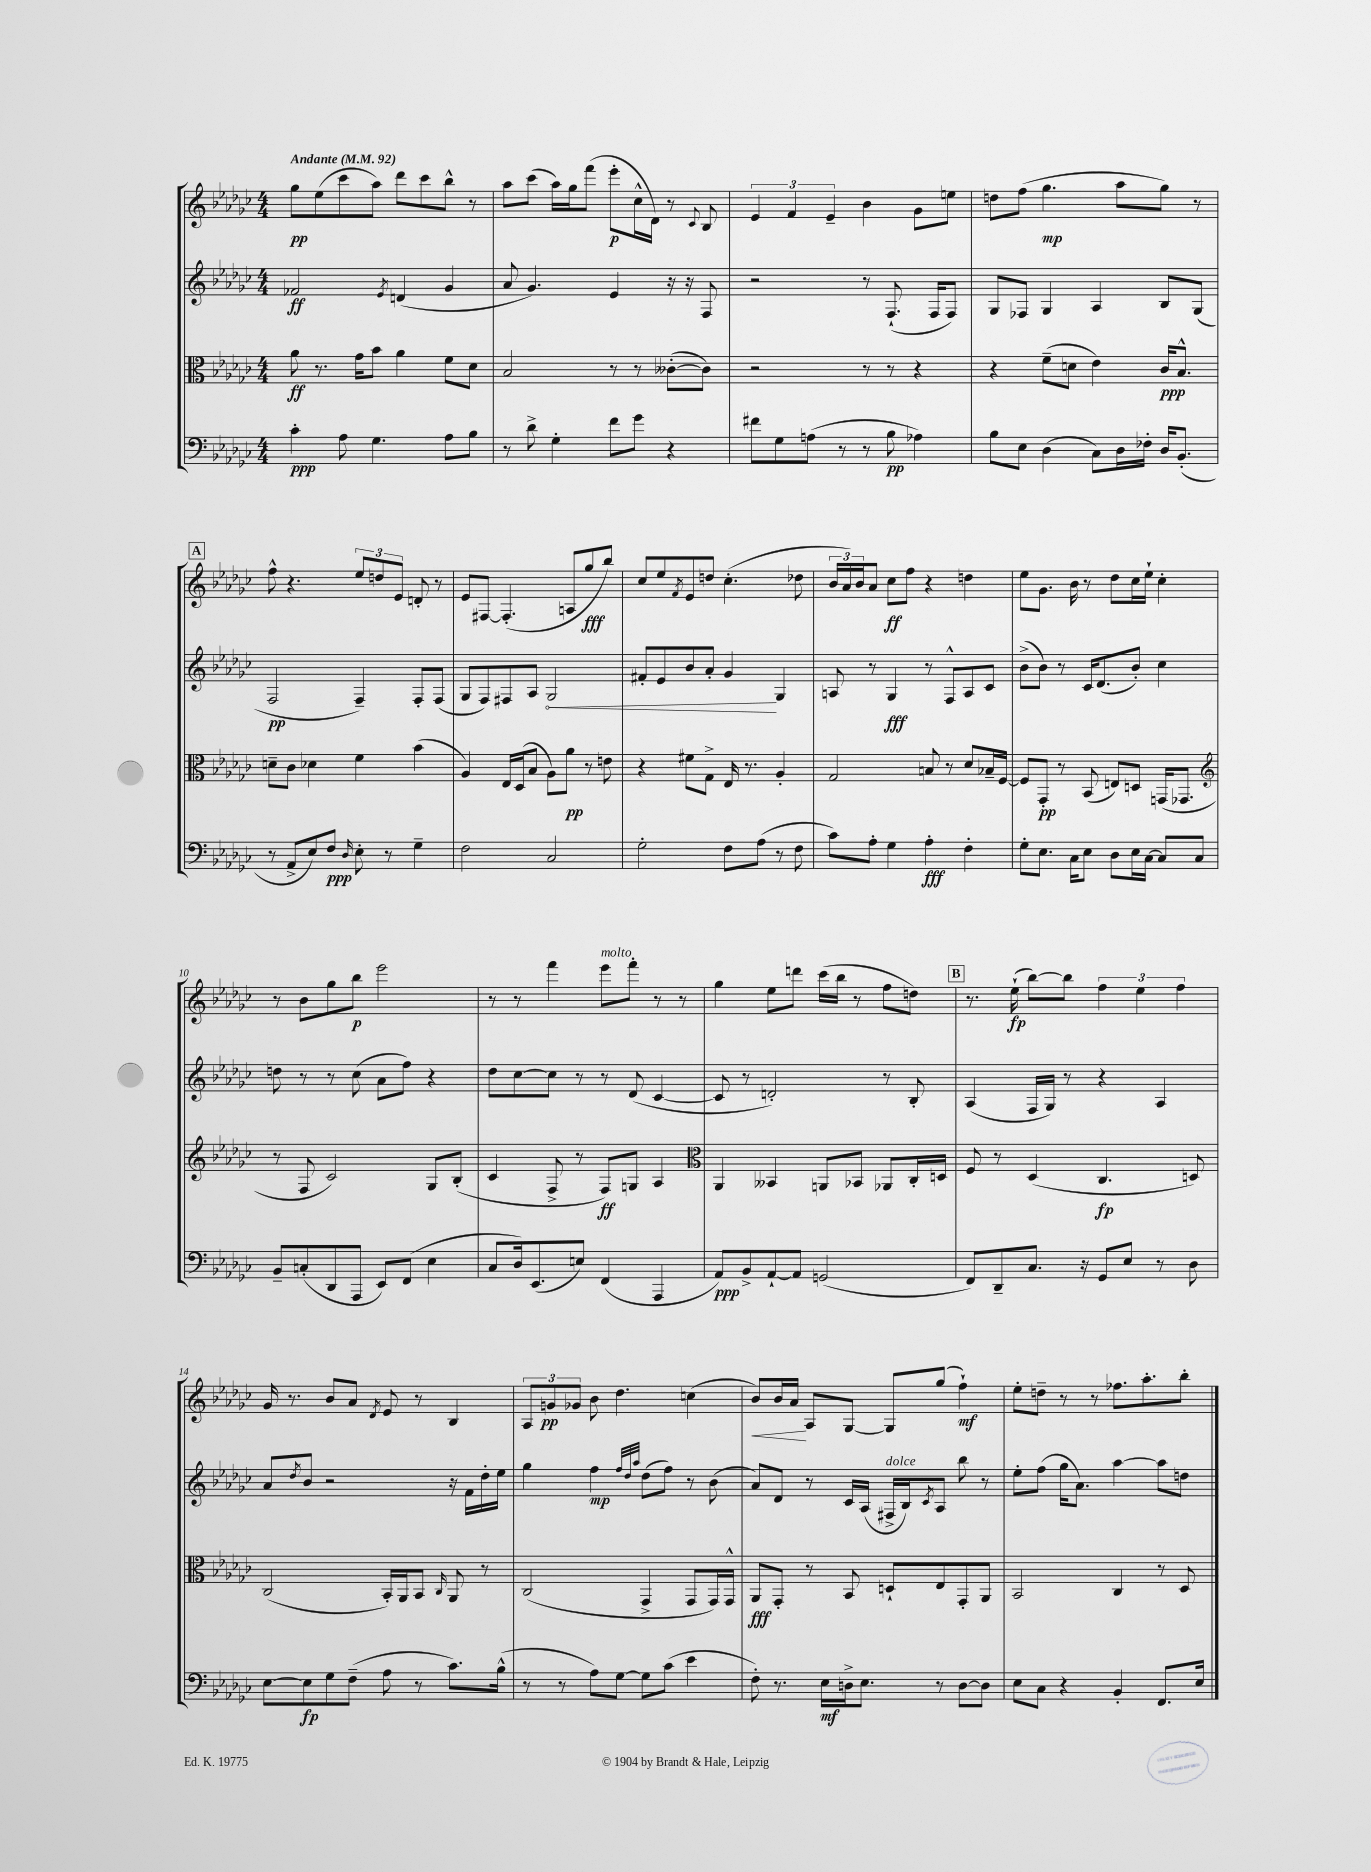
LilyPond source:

<<
\new StaffGroup <<
\new Staff = "s0" {
    \clef treble \key ges \major \numericTimeSignature \time 4/4 \tempo "Andante" 4 = 92
    ges''8\pp ees''8( ces'''8 aes''8) des'''8 ces'''8 bes''8-^ r8 |
    aes''8 ces'''8( aes''16) ges''16 f'''8( ees'''8-.\p ces''16-^ des'16) r8 \appoggiatura { ces'8 } bes8 |
    \tuplet 3/2 { ees'4 f'4 ees'4-- } bes'4 ges'8 e''8 |
    d''8 f''8( ges''4.\mp aes''8 ges''8) r8 |
    \mark \markup { \box "A" } f''8-^ r4. \tuplet 3/2 { ees''8 d''8 ees'8 } d'8-. r8 |
    ees'8 fis8~ fis4.-.( a8 ges''8\fff bes''8) |
    ces''8 ees''8 \acciaccatura { f'8 } ees'8 d''8 ces''4.-.( des''8 |
    \tuplet 3/2 { bes'16 aes'16) bes'16 } aes'8 ces''8\ff f''8 r4 d''4 |
    ees''8 ges'8. bes'16 r8 des''8 ces''16 ees''16-! ces''4-. |
    r8 bes'8 ges''8 bes''8\p ees'''2 |
    r8 r8 f'''4 ees'''8^\markup { \italic "molto" } f'''8-. r8 r8 |
    ges''4 ees''8 d'''8 ces'''16( bes''16 r8 f''8 d''8) |
    \mark \markup { \box "B" } r8. ees''16-!\fp( bes''8~) bes''8 \tuplet 3/2 { f''4 ees''4 f''4 } |
    ges'16 r8. bes'8 aes'8 \acciaccatura { des'8 } ees'8 r8 bes4 |
    \tuplet 3/2 { aes8 g'8\pp ges'8 } bes'8 des''4. c''4( |
    bes'8\<) bes'16 aes'16\! aes8 ges8~ ges8 ges''8( f''4-!\mf) |
    ees''8-. d''8-- r8 r8 fes''8. aes''8.-. bes''8-. \bar "|." |
}
\new Staff = "s1" {
    \clef treble \key ges \major \numericTimeSignature \time 4/4
    fes'2\ff \acciaccatura { ees'8 } d'4( ges'4 |
    aes'8 ges'4.) ees'4 r16 r16 f8 |
    r2 r8 f8.-!( f16 f8) |
    ges8 fes8 ges4 aes4 bes8 ges8( |
    \mark \markup { \box "A" } f2\pp f4--) f8-. f8( |
    ges8 f8) fis8 aes8 \once \override Hairpin.circled-tip = ##t ges2\< |
    fis'8-. ees'8 bes'8 aes'8-. ges'4\! ges4 |
    a8 r8 ges4\fff r8 f8-^ a8 ces'8 |
    bes'8->( bes'8) r8 ces'16 des'8.( bes'8-.) ces''4 |
    d''8 r8 r8 ces''8( aes'8 f''8) r4 |
    des''8 ces''8~ ces''8 r8 r8 des'8( ces'4~ |
    ces'8 r8 d'2-.) r8 bes8-. |
    \mark \markup { \box "B" } aes4( f16 ges16) r8 r4 aes4 |
    aes'8 \acciaccatura { des''8 } bes'8 r2 r16 f'16 des''16-. ees''16 |
    ges''4 f''4\mp \grace { f''32 des''32 aes''32 } des''8( f''8) r8 bes'8( |
    aes'8) des'8 r8 ces'16 aes16( fis16->^\markup { \italic "dolce" } bes16) \acciaccatura { ces'8 } aes8 bes''8 r8 |
    ees''8-. f''8( ges''16 aes'8.) aes''4~ aes''8 d''8 \bar "|." |
}
\new Staff = "s2" {
    \clef alto \key ges \major \numericTimeSignature \time 4/4
    aes'8\ff r8. ges'16 bes'8 aes'4 f'8 des'8 |
    bes2 r8 r8 ceses'8~-.( ceses'8) |
    r2 r8 r8 r4 |
    r4 f'8--( d'8 ees'4) ces'16\ppp bes8.-^ |
    \mark \markup { \box "A" } d'8-- ces'8 des'4 f'4 bes'4( |
    aes4) ees16 des16( bes8 aes8) aes'8\pp r8 e'8 |
    r4 fis'8 ges8-> ees16 r8. aes4-. |
    ges2 b8 r8 des'8 bes16-- f16~ |
    f8 ges,8-.\pp r8 bes,8( e8) d8 g,16( ges,8. |
    \clef treble r8 f8 ces'2) ges8 bes8-.( |
    ces'4 f8-> r8 f8\ff) g8 aes4 |
    \clef alto aes,4 beses,4 a,8 bes,8 aes,8 ces16-. d16 |
    \mark \markup { \box "B" } f8 r8 des4( ces4.\fp d8) |
    ces2( bes,16-.) aes,16 bes,8 \grace { ces16 } aes,8 r8 |
    ces2( ges,4-> ges,8 ges,16) ges,16-^ |
    aes,8\fff ges,8-. r8 bes,8 d8-! ees8 ges,8-. aes,8 |
    bes,2 ces4 r8 des8 \bar "|." |
}
\new Staff = "s3" {
    \clef bass \key ges \major \numericTimeSignature \time 4/4
    ces'4-.\ppp aes8 ges4. aes8 bes8 |
    r8 des'8-> ges4-. f'8 ges'8 r4 |
    fis'8 ges8 a8( r8 r8 bes8\pp aes4) |
    bes8 ees8 des4( ces8) des16 fes16-. des16 bes,8.-.( |
    \mark \markup { \box "A" } r8 aes,8-> ees8) f8\ppp \grace { des16 } ees8-. r8 ges4-- |
    f2 ces2 |
    ges2-. f8 aes8( r8 f8 |
    ces'8) aes8-. ges4 aes4-.\fff f4-. |
    ges8-. ees8. ces16 ees8 des8 ees16 ces16~ ces8 ces8 |
    bes,8-- c8-.( des,8 aes,,8 ees,8) f,8( ees4 |
    ces8 des16) ees,8.( e8) f,4( aes,,4 |
    aes,8\ppp) bes,8-> aes,8~-! aes,8 g,2( |
    \mark \markup { \box "B" } f,8) des,8-- ces8. r16 ges,8 ees8 r8 des8 |
    ees8~ ees8\fp ges8 f8--( aes8 r8 ces'8.) bes16-^( |
    r8 r8 aes8) ges8~ ges8 ces'8( ees'4 |
    f8-.) r8. ees16\mf d16-> ees8. r8 d8~ d8 |
    ees8 ces8 r4 bes,4-. f,8. ees16 \bar "|." |
}
>>
>>
